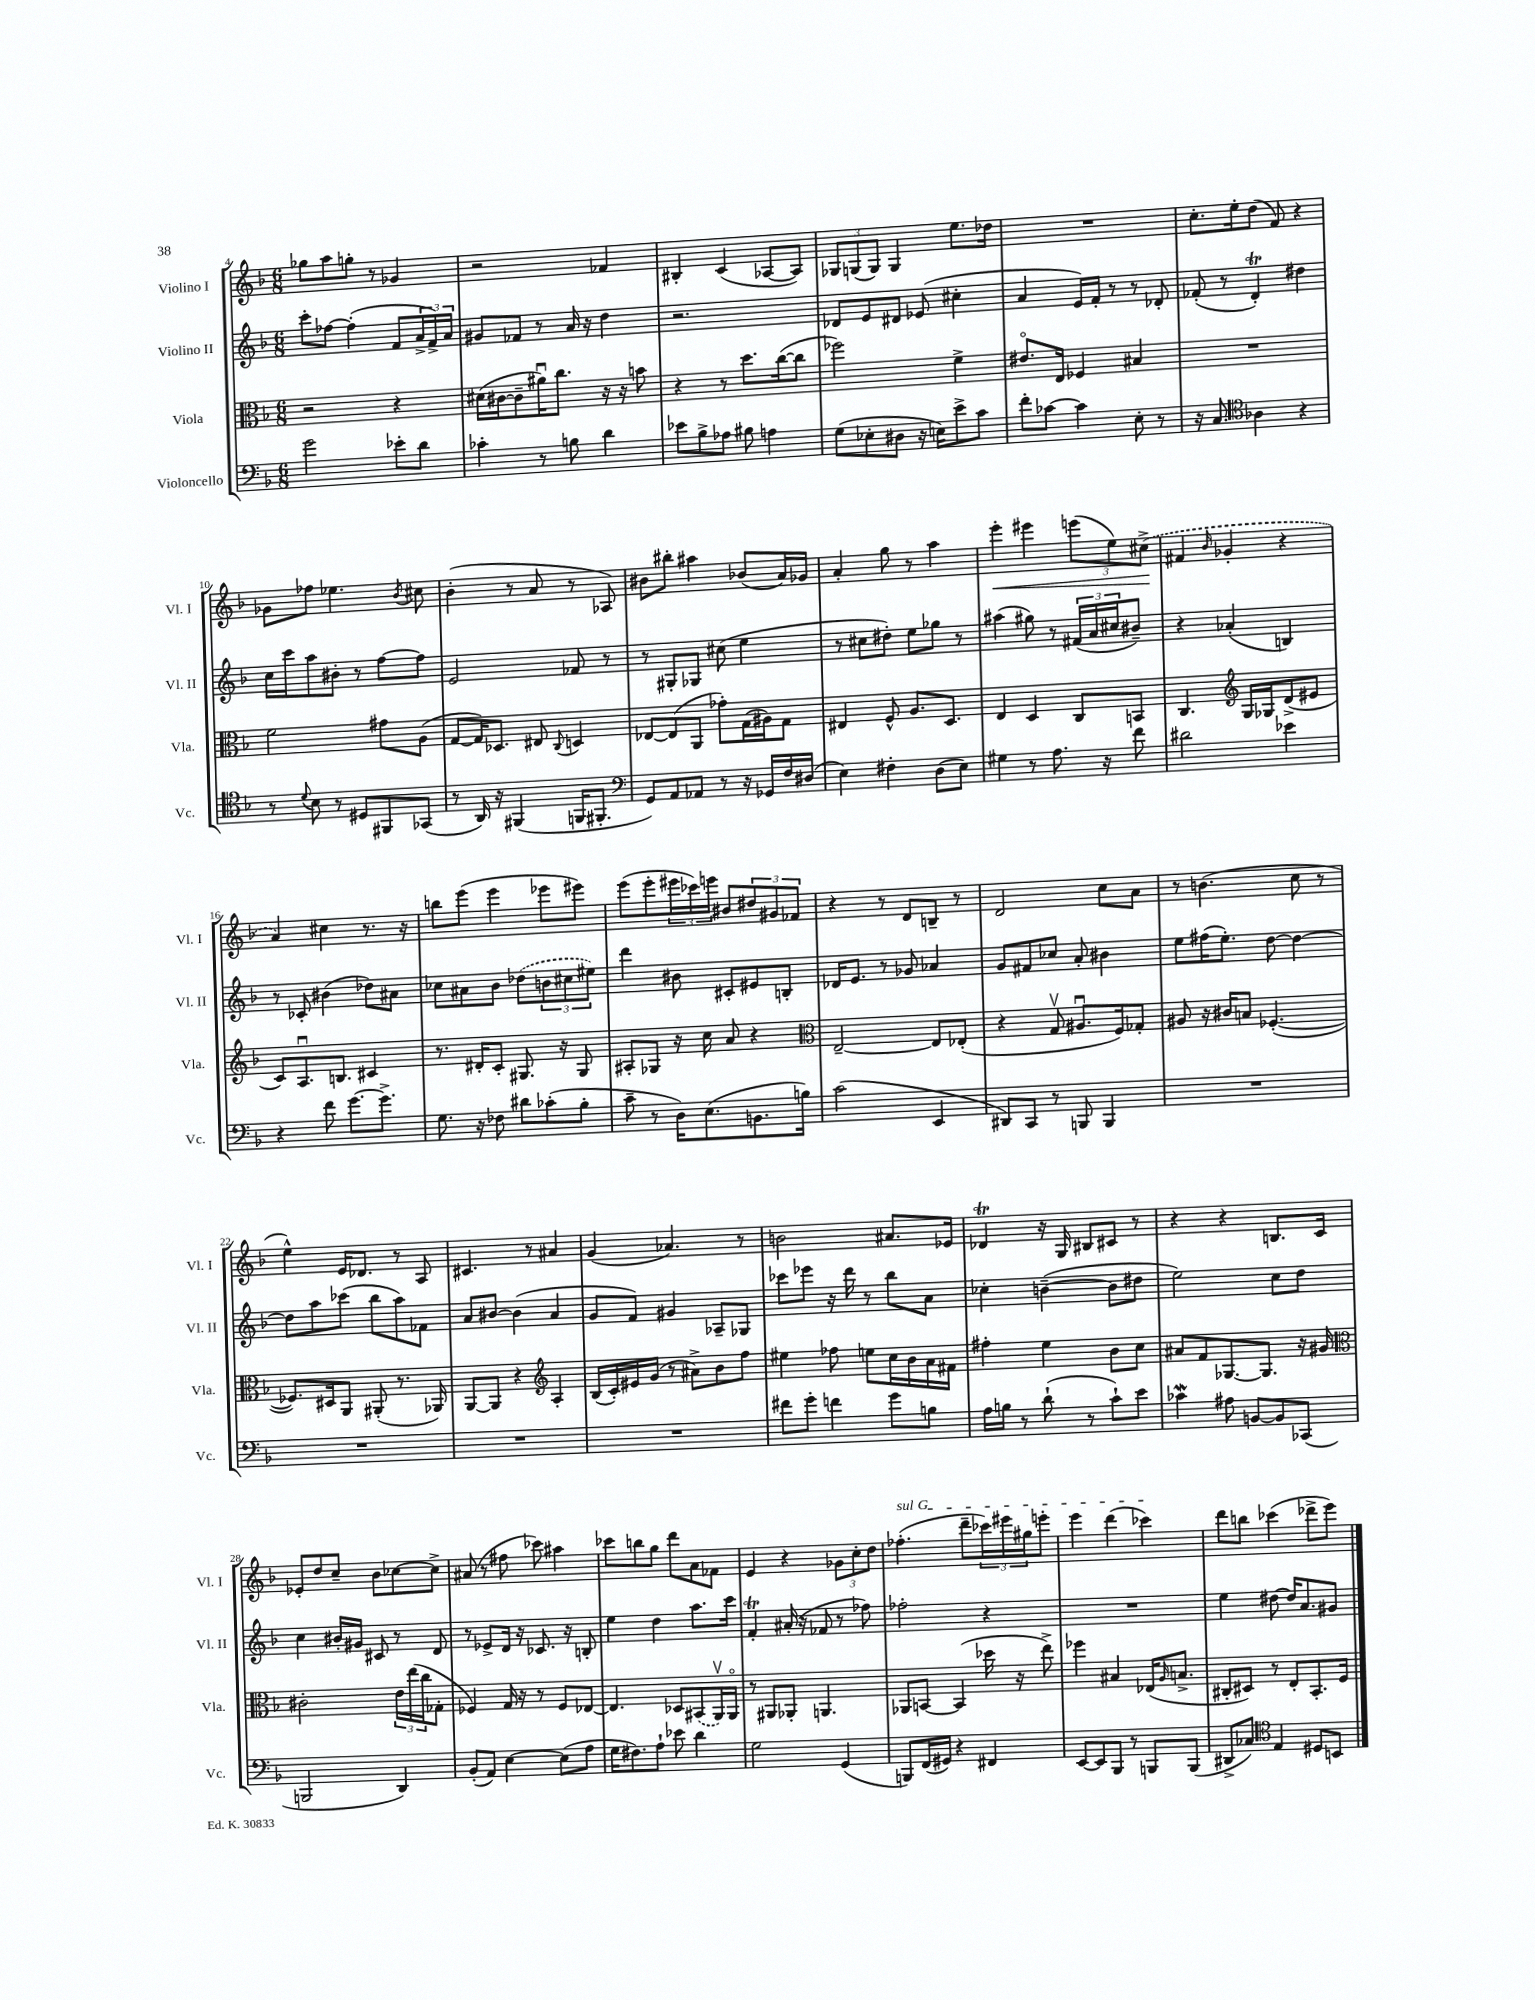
<<
\new StaffGroup <<
\new Staff = "s0" \with { instrumentName = "Violino I" shortInstrumentName = "Vl. I" } {
    \clef treble \key f \major \numericTimeSignature \time 6/8
    ges''8 a''8 g''8-. r8 ges'4 |
    r2 fes'4 |
    bis4-. c'4( aes8~ aes8) |
    \tuplet 3/2 { ges8 g8( g8) } g4 e''8. des''16 |
    R2. |
    c''8.-. e''16-. d''8( f'8) r4 |
    ges'8 fes''8 ees''4. \acciaccatura { bes'8 } cis''8 |
    bes'4-.( r8 a'8 r8 aes8) |
    bis'8 bis''8-. ais''4 bes'8( a'16) ges'16 |
    a'4-. g''8 r8 a''4 |
    e'''4-.\< eis'''4 \tuplet 3/2 { e'''8( e''8) \once \slurDashed cis''8->\!( } |
    fis'4 \grace { bes'16 } ges'4-. r4 |
    a'4) cis''4 r8. r16 |
    b''8 e'''8( e'''4 ees'''8 eis'''8) |
    e'''8( e'''8-. \tuplet 3/2 { eis'''16 ces'''16) e'''16 } bis'8 \tuplet 3/2 { dis''8 gis'8 fes'8 } |
    r4 r8 d'8 b8-- r8 |
    d'2 c''8 a'8 |
    r8 b'4.( c''8 r8 |
    e''4-^) e'16 des'8. r8 a8 |
    cis'4. r8 ais'4 |
    g'4( aes'4.) r8 |
    b'2 ais'8. ees'16 |
    des'4\trill r16 g16 bis8 cis'8 r8 |
    r4 r4 b8. c'16 |
    ees'8-. d''8 c''8-- bes'8 ces''8~ ces''8-> |
    ais'8( r8 fis''8 ces'''8) ais''4 |
    ces'''8 b''8 g''8 d'''8 a'8 fes'8 |
    e'4 r4 \tuplet 3/2 { ges'8 c''8-. d''8 } |
    \once \override TextSpanner.bound-details.left.text = \markup { \italic "sul G" } fes''4.-.\startTextSpan( d'''8-- \tuplet 3/2 { ces'''16) eis'''16 gis''16 } e'''8-. |
    e'''4 d'''4( ces'''4\stopTextSpan) |
    d'''8 b''8 ces'''4( des'''8-> e'''8) \bar "|." |
}
\new Staff = "s1" \with { instrumentName = "Violino II" shortInstrumentName = "Vl. II" } {
    \clef treble \key f \major \numericTimeSignature \time 6/8
    c'''8-. fes''8~ fes''4-.( f'8 \tuplet 3/2 { a'16-> f'16->) a'16 } |
    gis'8 fes'8 r8 a'16 r16 d''4 |
    r2. |
    des'8 e'8 dis'8 ees'8( cis''4-. |
    a'4 e'16) f'16-. r8 r8 des'8-. |
    fes'8-.( r8 d'4-.\trill) dis''4 |
    c''16 c'''16 a''8 bis'8-. r8 f''8~ f''8 |
    e'2 fes'8 r8 |
    r8 gis8-. ges8 cis''8( e''4 |
    r8 cis''8 dis''8-.) e''8 ges''8 r8 |
    ais''4( gis''8) r8 \tuplet 3/2 { fis'16( a'16 cis''16 } bis'8--) |
    r4 aes'4-.( b4) |
    r8 ces'8-. bis'4( des''8) ais'8 |
    ces''8 ais'8 bes'8 \once \slurDashed des''8( \tuplet 3/2 { b'8 cis''8 eis''8) } |
    d'''4 bis'8 cis'8-. eis'8 b8-. |
    des'16 e'8. r8 ges'8 aes'4 |
    g'8 fis'8 ces''8 a'8-. bis'4 |
    e''8 fis''16( e''8.-.) d''8~ d''4~ |
    d''8 a''8 ces'''8( bes''8 a''8) fes'8 |
    a'8 bis'8~ bis'4( a'4 |
    g'8 f'8) gis'4 aes8-- ges8 |
    ces'''8 ees'''8 r16 d'''16 r8 bes''8 a'8 |
    ces''4-. b'4~--( b'8 dis''8 |
    e''2) c''8 d''8 |
    c''4 bis'16-. gis'16 cis'8 r8 d'8 |
    r8 ees'8-> d'16 r16 ces'8. r16 b8-. |
    e''4 d''4 a''8. c'''16 |
    f'4-.\trill ais'16-.( r16 fes'8 r8 fes''8) |
    fes''2-. r4 |
    R2. |
    e''4 dis''8~ dis''16 a'8. gis'8 \bar "|." |
}
\new Staff = "s2" \with { instrumentName = "Viola" shortInstrumentName = "Vla." } {
    \clef alto \key f \major \numericTimeSignature \time 6/8
    r2 r4 |
    dis'16( cis'16~ cis'8-- ais'16\downbow) c''8. r16 r16 b'8 |
    r4 r8 d''8. c''16~( c''8 |
    fes''2) f'4-> |
    eis'8.\flageolet e16 fes4 bis4 |
    R2. |
    f'2 gis'8 a8( |
    g8~ g16) des8. eis8 \appoggiatura { c8 } d4 |
    ees8~ ees8( a,8 ges'8-.) g16( ais16) g8 |
    eis4 f8-^ a8. d8. |
    e4 d4 c8 b,8 |
    c4. \clef treble g16 ges16 d'8->( eis'8 |
    c'8) a8.\downbow b8. cis'4 |
    r8. dis'16-. c'8-. gis8. r16 gis8 |
    ais8-. ges8 r16 c''16 a'8 r4 |
    \clef alto e2~-- e8 ees8-.( |
    r4 g8\upbow ais8.\downbow f16) ges8-. |
    ais8 r16 cis'16 b8 fes4.~-.( |
    fes8.) dis16 a,8 ais,8-.( r8. aes,16) |
    a,8~ a,8 r4 \clef treble a4-. |
    bes16( c'16-.) eis'16 g'16( r8 ais'8->) bes'8 f''8 |
    eis''4 fes''8 e''8 c''16 bes'16 a'16 fis'16 |
    fis''4-. e''4 bes'8 c''8 |
    ais'8 f'8 ges8.~ ges8. r16 gis'16 |
    \clef alto cis'2-. \tuplet 3/2 { e'16 e''16( c''16 } ges8-. |
    fes4) g16 r16 r8 fes8 ees8~ |
    ees4. des8 \once \slurDashed bis,8( a,16\upbow) a,16\flageolet |
    r8 ais,8 aes,8-. a,4. |
    aes,8 b,8~ b,4( des''16 r16 e''8->) |
    fes''4 bis4 ees16( \grace { a16 } b8.-> |
    cis8-. dis8) r8 e8-. bes,8.-. f16 \bar "|." |
}
\new Staff = "s3" \with { instrumentName = "Violoncello" shortInstrumentName = "Vc." } {
    \clef bass \key f \major \numericTimeSignature \time 6/8
    g'2 ees'8-. d'8 |
    ces'4-. r8 b8 d'4 |
    ees'8 bes8-> aes8 bis8 a4 |
    g8( ees8-. dis8 r16 e16) e'8-> c'8 |
    f'8-. ces'8~ ces'4 e8-. r8 |
    r16 c8. \clef tenor aes4 r4 |
    r8 \appoggiatura { d'8 } bes8 r8 dis8 fis,8 ges,8( |
    r8 a,16) r16 fis,4( f,16 fis,8.-. |
    \clef bass g,8) a,8 aes,8 r8 r16 ges,16 f16 dis16( |
    e4) fis4-. d8( e8) |
    gis4 r8 a8. r16 f'8 |
    dis'2 ees'4 |
    r4 f'8 g'8.~ g'8.-> |
    g8. r16 fes8 dis'8 ces'8-.( bes8-. |
    c'8-- r8 d16) e8.( b,8. b16) |
    c'2( e,4 |
    dis,8) c,8 r8 b,,8 b,,4 |
    R2. |
    R2. |
    R2. |
    R2. |
    fis'8 g'8-. f'4 g'8 b8 |
    a16 b16 r8 d'8-!( r8 c'8-!) e'8 |
    ces'4\mordent ais8 b,8~ b,8 ces,8( |
    b,,2 d,4) |
    bes,8-.( a,8) e4~ e8( a8 |
    g16 fis8.) a8-! ees'8 d'4 |
    g2 g,4( |
    b,,8) f,16( gis,16) r4 fis,4 |
    e,8~ e,8 bes,,8 r8 b,,8 b,,8( |
    dis,8-> ces8) \clef tenor e4 dis8 b,8 \bar "|." |
}
>>
>>
\layout { \context { \Score currentBarNumber = #4 } }
